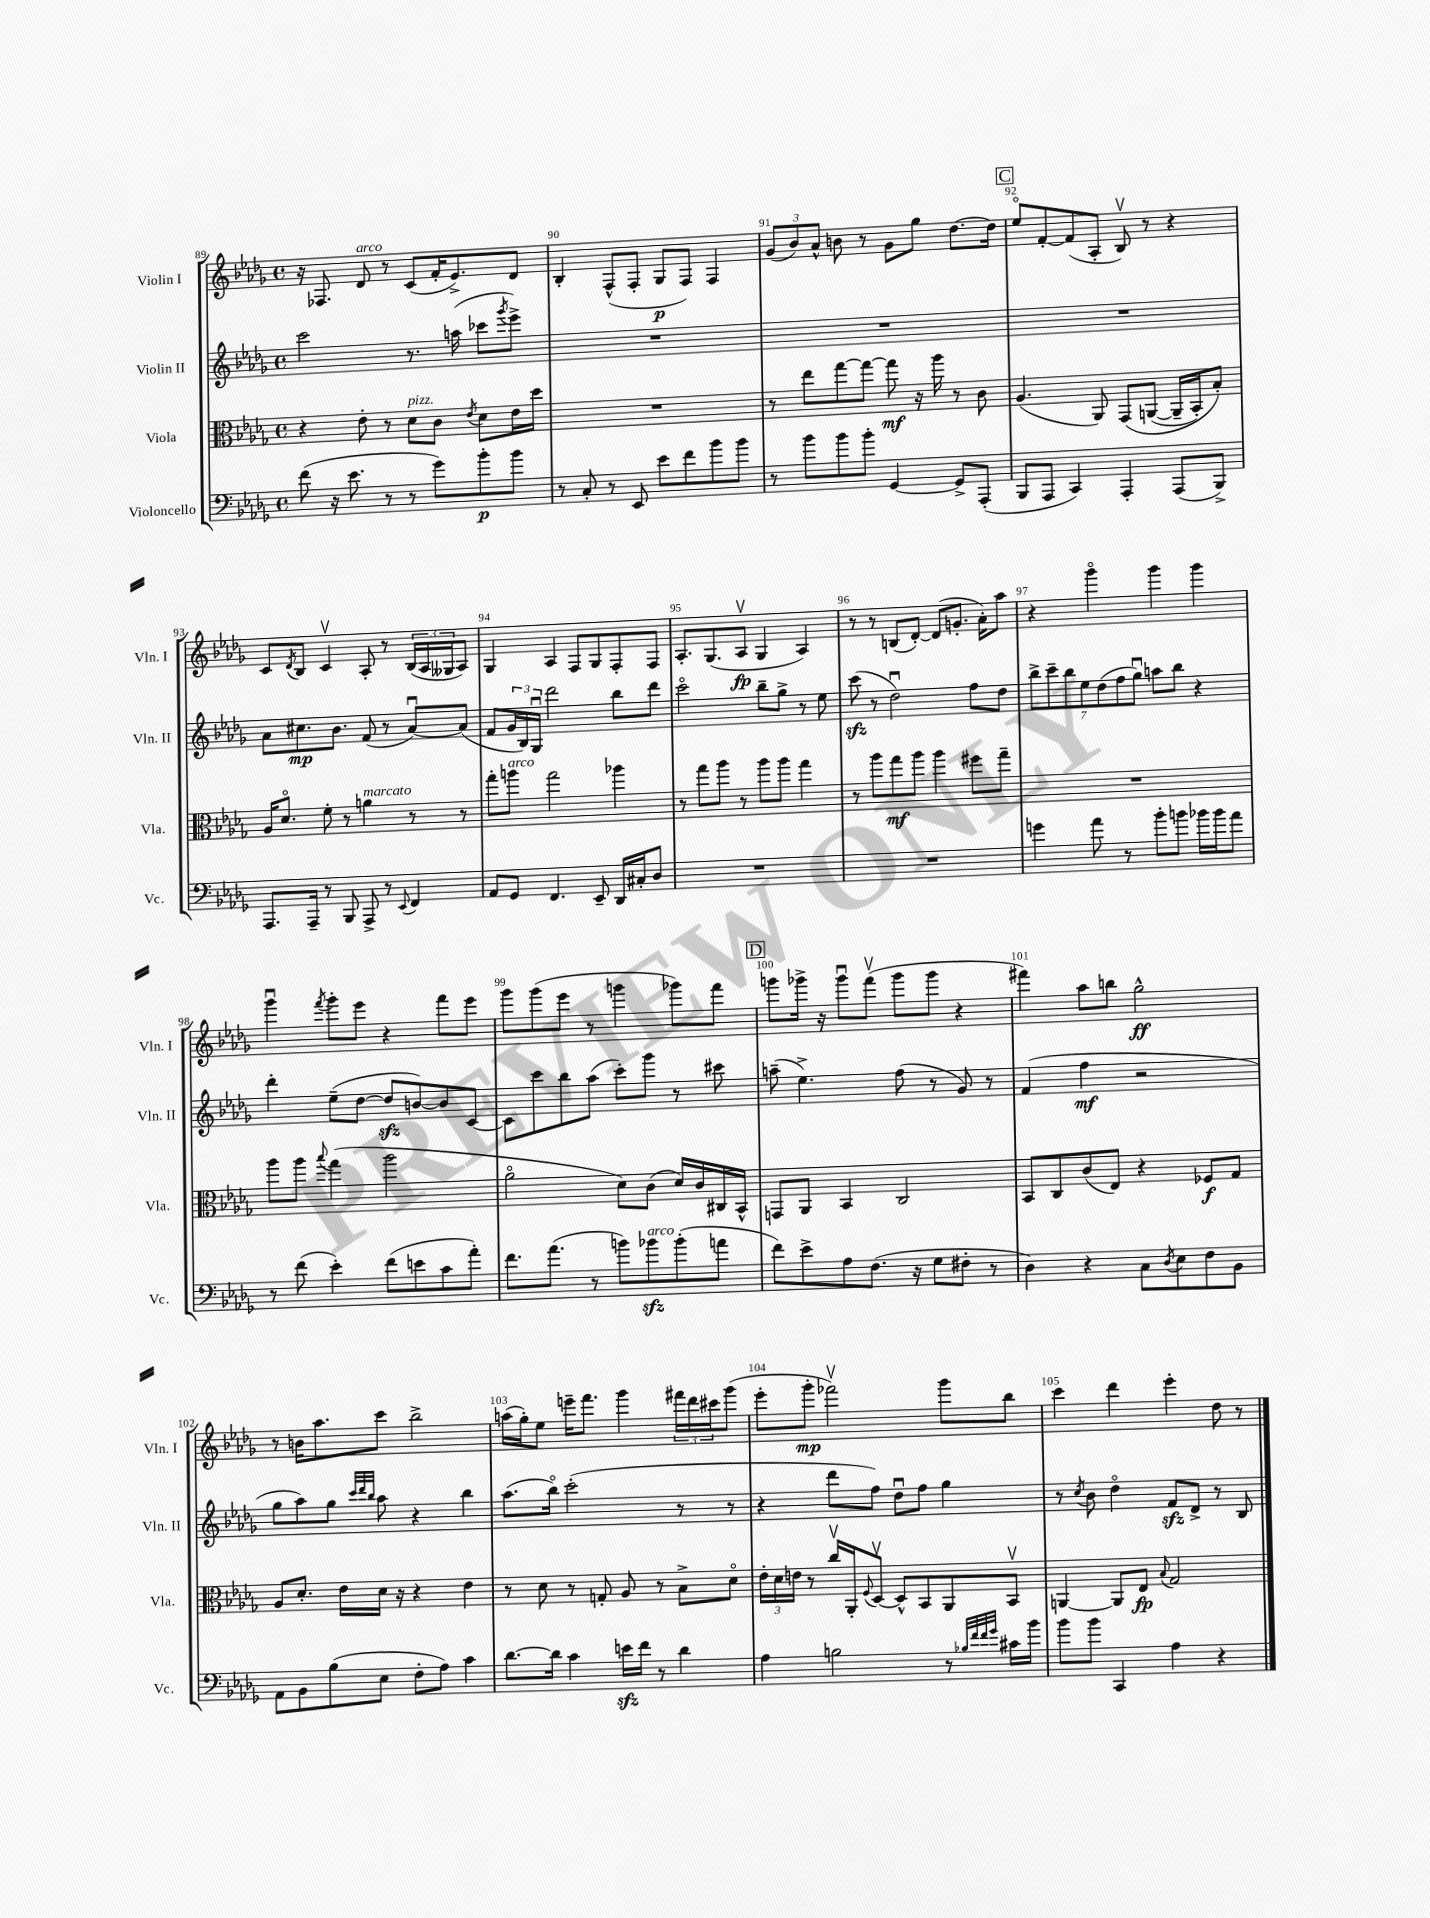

**kern	**dynam	**kern	**dynam	**kern	**dynam	**kern	**dynam
*part4	*part4	*part3	*part3	*part2	*part2	*part1	*part1
*staff4	*staff4	*staff3	*staff3	*staff2	*staff2	*staff1	*staff1
*I"Violoncello	*	*I"Viola	*	*I"Violin II	*	*I"Violin I	*
*I'Vc.	*	*I'Vla.	*	*I'Vln. II	*	*I'Vln. I	*
*clefF4	*	*clefC3	*	*clefG2	*	*clefG2	*
*k[b-e-a-d-g-]	*	*k[b-e-a-d-g-]	*	*k[b-e-a-d-g-]	*	*k[b-e-a-d-g-]	*
*M4/4	*	*M4/4	*	*M4/4	*	*M4/4	*
*met(c)	*	*met(c)	*	*met(c)	*	*met(c)	*
=89	=89	=89	=89	=89	=89	=89	=89
(8f\	.	4r	.	2ccc\	.	16r	.
.	.	.	.	.	.	8.F-X/	.
16r	.	.	.	.	.	.	.
8.e-\	.	.	.	.	.	.	.
!	!	!	!	!	!	!LO:TX:a:i:t=arco	!
.	.	8e-'\	.	.	.	8d-/	.
8r	.	8r	.	.	.	8r	.
!	!	!LO:TX:a:i:t=pizz.	!	!	!	!	!
8r	.	8d-\L	.	8.r	.	(8c/L	.
8g-\L)	.	8c\J	.	.	.	16f'/K	.
.	.	.	.	(16aan\	.	8.e-^/)	.
.	.	8qe-/	.	.	.	.	.
8b-'\	p	8d-\L	.	8ccc-X\L	.	.	.
.	.	.	.	8qggg-/	.	.	.
8b-\J	.	16e-\L	.	8eee-^\J)	.	8d-/J	.
.	.	16dd-\JJ	.	.	.	.	.
=90	=90	=90	=90	=90	=90	=90	=90
8r	.	1r	.	1r	.	4B-'/	.
8C'/	.	.	.	.	.	.	.
8r	.	.	.	.	.	(8F^^/L	.
8EE-/	.	.	.	.	.	8F'/J	.
8e-\L	.	.	.	.	.	8G-/L	p
8f\	.	.	.	.	.	8F/J)	.
8b-\	.	.	.	.	.	4F/	.
8b-\J	.	.	.	.	.	.	.
=91	=91	=91	=91	=91	=91	=91	=91
8r	.	8r	.	1r	.	(12g-/L	.
.	.	.	.	.	.	12b-/)	.
8b-\L	.	8ee-\L	.	.	.	.	.
.	.	.	.	.	.	12a-^^/J	.
8b-\	.	[8gg-\	.	.	.	8bn\	.
8b-'\J	.	8gg-\J_	.	.	.	8r	.
[4GG-/	.	8gg-\]	mf	.	.	8g-\L	.
.	.	16r	.	.	.	8gg-\J	.
.	.	16aa-\	.	.	.	.	.
8GG-^/L]	.	8r	.	.	.	[8.dd-\L	.
(8AAA-'/J	.	8c\	.	.	.	.	.
.	.	.	.	.	.	16dd-\Jk]	.
!!LO:REH:place=s1:t=C
=92	=92	=92	=92	=92	=92	=92	=92
8BBB-/L	.	(4.A-/	.	1r	.	8ee-/L	.
8AAA-/J	.	.	.	.	.	[8f'/	.
4CC/)	.	.	.	.	.	(8f/]	.
.	.	8AA-/)	.	.	.	8A-'/J	.
4AAA-'/	.	(8GG-/L	.	.	.	8B-v/)	.
.	.	([8AAn/J	.	.	.	8r	.
(8AAA-/L	.	16AA~/LL]	.	.	.	4r	.
.	.	16BB-'/J)	.	.	.	.	.
8BBB-^/J)	.	8B-'/J)	.	.	.	.	.
!!LO:LB:g=z
=93	=93	=93	=93	=93	=93	=93	=93
8.AAA-/L	.	16A-/KL	.	8a-\L	.	8c/L	.
.	.	8.d-/J	.	.	.	.	.
.	.	.	.	.	.	8qd-/	.
.	.	.	.	8.cc#X\	mp	8B-/J	.
16AAA-~/Jk	.	.	.	.	.	.	.
8r	.	8f'\	.	.	.	4cv/	.
.	.	.	.	8.b-\J	.	.	.
8BBB-/	.	8r	.	.	.	.	.
!	!	!LO:TX:a:i:t=marcato	!	!	!	!	!
8AAA-^/	.	4an\	.	(8f/	.	8A-'/	.
8r	.	.	.	8r	.	8r	.
8qqEE-/	.	.	.	.	.	.	.
4FF/	.	8r	.	[8a-u/L)	.	(24B-/LL	.
.	.	.	.	.	.	24A-/	.
.	.	.	.	.	.	24G--X/J	.
.	.	8r	.	(8a-/J]	.	8A-/J)	.
=94	=94	=94	=94	=94	=94	=94	=94
8AA-/L	.	8gg-'\L	.	8f/L	.	4G-/	.
!	!	!LO:TX:a:i:t=arco	!	!	!	!	!
8GG-/J	.	8aan\J	.	24g-/L	.	.	.
.	.	.	.	24B-/)	.	.	.
.	.	.	.	24G-u/JJ	.	.	.
4.FF/	.	2gg-\	.	2ddd-\	.	4A-/	.
.	.	.	.	.	.	8F/L	.
8EE-~/	.	.	.	.	.	8G-/	.
16DD-/LL	.	4aa-X\	.	8bb-\L	.	8F'/	.
16C#X'/J	.	.	.	.	.	.	.
8D-/J	.	.	.	8ddd-\J	.	8F/J	.
=95	=95	=95	=95	=95	=95	=95	=95
1r	.	8r	.	2ccc\	.	8.A-'/L	.
.	.	8gg-\L	.	.	.	.	.
.	.	.	.	.	.	(8.G-/	.
.	.	8aa-\J	.	.	.	.	.
.	.	8r	.	.	.	8A-v/J	fp
.	.	8aa-\L	.	8bb-~\L	.	4G-/	.
.	.	8aa-\J	.	8gg-^\J	.	.	.
.	.	4gg-\	.	8r	.	4A-/)	.
.	.	.	.	8ee-\	.	.	.
=96	=96	=96	=96	=96	=96	=96	=96
1r	.	8r	.	(8ccczz\	.	8r	.
.	.	8aa-\L	.	8r	.	8r	.
.	.	8gg-\	mf	2dd-u\)	.	(8Bn/L	.
.	.	8aa-\J	.	.	.	[8d-'/J)	.
.	.	4aa-\	.	.	.	(8d-/L]	.
.	.	.	.	.	.	8.gn'/J	.
.	.	8ff#X\L	.	8ff\L	.	.	.
.	.	.	.	.	.	16a-'\KL)	.
.	.	8gg-~\J	.	8dd-\J	.	8aa-\J	.
=97	=97	=97	=97	=97	=97	=97	=97
4gn\	.	1r	.	14bb-^\L	.	4r	.
.	.	.	.	14ccc~\	.	.	.
.	.	.	.	14bb-\	.	.	.
.	.	.	.	14ee-\	.	.	.
8a-\	.	.	.	.	.	4ggg-\	.
.	.	.	.	(14dd-\	.	.	.
.	.	.	.	14ff\	.	.	.
8r	.	.	.	.	.	.	.
.	.	.	.	14gg-u\J)	.	.	.
8b-'\L	.	.	.	8aan\L	.	4ggg-\	.
8bn\J	.	.	.	8bb-\J	.	.	.
16b-X\LL	.	.	.	4r	.	4ggg-\	.
16b-\J	.	.	.	.	.	.	.
8a-\J	.	.	.	.	.	.	.
!!LO:LB:g=z
=98	=98	=98	=98	=98	=98	=98	=98
8r	.	8aa-\L	.	4ddd-'\	.	4ggg-u\	.
(8f\	.	8aa-\J	.	.	.	.	.
.	.	8qqbb-/	.	.	.	8qfff/	.
4e-'\)	.	(4gg-\	.	(8ee-~\L	.	8ggg-'\L	.
.	.	.	.	[8dd-\J	.	8eee-\J	.
(8f\L	.	2aa-\	.	8dd-zz/L]	.	4r	.
8en\	.	.	.	[8bn/)	.	.	.
8c\	.	.	.	8b/]	.	8fff\L	.
8a-'\J)	.	.	.	[8c/J	.	8eee-\J	.
=99	=99	=99	=99	=99	=99	=99	=99
8.f\L	.	2a-\	.	8c\L]	.	8ggg-\L	.
.	.	.	.	8ccc\	.	(8ggg-\	.
(8.a-\J	.	.	.	.	.	.	.
.	.	.	.	8bb-\	.	8eee-\J	.
8r	.	.	.	(8aa-\J	.	8r	.
8bn\L)	.	8d-\L)	.	8ccc'\L)	.	4gggn\	.
!LO:TX:a:i:t=arco	!	!	!	!	!	!	!
8b-Xzz\	.	(8c\J	.	8ggg-\J	.	.	.
(8b-'\	.	16d-/LL)	.	8r	.	8ggg-X\L)	.
.	.	16c/	.	.	.	.	.
8an\J	.	16C#X/	.	8ccc#X\	.	8fff\J	.
.	.	16BB-^^/JJ	.	.	.	.	.
!!LO:REH:place=s1:t=D
=100	=100	=100	=100	=100	=100	=100	=100
8f\L)	.	8GGn/L	.	(8aan~\	.	8gggn\L	.
8e-^\	.	8AA-/J	.	4.ee-^\)	.	16ggg-X^\Jk	.
.	.	.	.	.	.	16r	.
8A-\	.	4BB-/	.	.	.	8ggg-u\L	.
(8.F\J	.	.	.	.	.	(8fffv\J	.
.	.	2C/	.	(8ff\	.	8ggg-\L	.
16r	.	.	.	.	.	.	.
8G-\L	.	.	.	8r	.	8ggg-\J	.
8F#X'\J	.	.	.	8g-/)	.	4r	.
8r	.	.	.	8r	.	.	.
=101	=101	=101	=101	=101	=101	=101	=101
4D-\)	.	8BB-/L	.	(4f/	.	4fff#X\)	.
.	.	8C/	.	.	.	.	.
4r	.	(8c/	.	4ff\	mf	8aa-\L	.
.	.	8E-/J)	.	.	.	8bbn\J	.
8C\L	.	4r	.	2r	.	2gg-^^\	ff
8qD-/	.	.	.	.	.	.	.
8E-\	.	.	.	.	.	.	.
8F\	.	8F-X/L	f	.	.	.	.
8BB-\J	.	8G-/J	.	.	.	.	.
!!LO:LB:g=z
=102	=102	=102	=102	=102	=102	=102	=102
8AA-\L	.	8A-/L	.	8gg-\L	.	8r	.
8BB-\	.	8.d-'/J	.	8aa-\)	.	16bn\KL	.
.	.	.	.	.	.	8.aa-\	.
(8B-\	.	.	.	8gg-\J	.	.	.
.	.	16e-\LL	.	.	.	.	.
.	.	.	.	32qqccc/LLL	.	.	.
.	.	.	.	32qqddd-/	.	.	.
.	.	.	.	32qqbb-/JJJ	.	.	.
8E-\J	.	16d-\JJ	.	8aa-\	.	8ccc\J	.
.	.	16r	.	.	.	.	.
8F'\L	.	4r	.	4r	.	2bb-^\	.
8A-\J)	.	.	.	.	.	.	.
4c\	.	4e-\	.	4bb-\	.	.	.
=103	=103	=103	=103	=103	=103	=103	=103
[8.d-\L	.	8r	.	(8.aa-\L	.	(16aan\LL	.
.	.	.	.	.	.	16gg-'\J)	.
.	.	8d-\	.	.	.	8ee-\J	.
16d-\Jk]	.	.	.	16bb-\Jk)	.	.	.
4c\	.	8r	.	(2ccc'\	.	16eeen~\KL	.
.	.	.	.	.	.	8.fff\J	.
.	.	8Gn'/	.	.	.	.	.
16enzz\LL	.	8A-/	.	.	.	4ggg-\	.
16f\JJ	.	.	.	.	.	.	.
8r	.	8r	.	.	.	.	.
4d-\	.	8B-^\L	.	8r	.	24fff#X\LL	.
.	.	.	.	.	.	24ddd-\	.
.	.	.	.	.	.	24ccc#X\J	.
.	.	8d-\J	.	8r	.	(8ggg-\J	.
=104	=104	=104	=104	=104	=104	=104	=104
4A-\	.	24e-'\LL	.	4r	.	8eee-'\L	.
.	.	24d-\	.	.	.	.	.
.	.	24en\JJ	.	.	.	.	.
.	.	8r	.	.	.	8ggg-'\J	mp
2Bn\	.	16ccv/LL	.	8ddd-\L	.	2fff-Xv\)	.
.	.	16AA-'/J	.	.	.	.	.
.	.	8qqF/	.	.	.	.	.
.	.	[8D-v/J	.	8ff\J)	.	.	.
.	.	8D-^^/L]	.	8dd-u\L	.	.	.
.	.	8BB-/	.	8ff\J	.	.	.
8r	.	8AA-/	.	4gg-\	.	8ggg-\L	.
32qqB-X/LLL	.	.	.	.	.	.	.
32qqf/	.	.	.	.	.	.	.
32qqf/	.	.	.	.	.	.	.
32qqg-/JJJ	.	.	.	.	.	.	.
16c#X\LL	.	8BB-v/J	.	.	.	8bb-\J	.
16b-\JJ	.	.	.	.	.	.	.
=105	=105	=105	=105	=105	=105	=105	=105
8b-\L	.	[4AAn/	.	8r	.	4ccc\	.
.	.	.	.	8qcc/	.	.	.
8b-\J	.	.	.	8b-\	.	.	.
4CC/	.	8AA/L]	.	4dd-\	.	4ddd-\	.
.	.	8E-/J	fp	.	.	.	.
.	.	8qqB-/	.	.	.	.	.
4A-\	.	2G-/	.	8fzz/L	.	4eee-'\	.
.	.	.	.	8d-^/J	.	.	.
4r	.	.	.	8r	.	8dd-\	.
.	.	.	.	8B-/	.	8r	.
==	==	==	==	==	==	==	==
*-	*-	*-	*-	*-	*-	*-	*-
